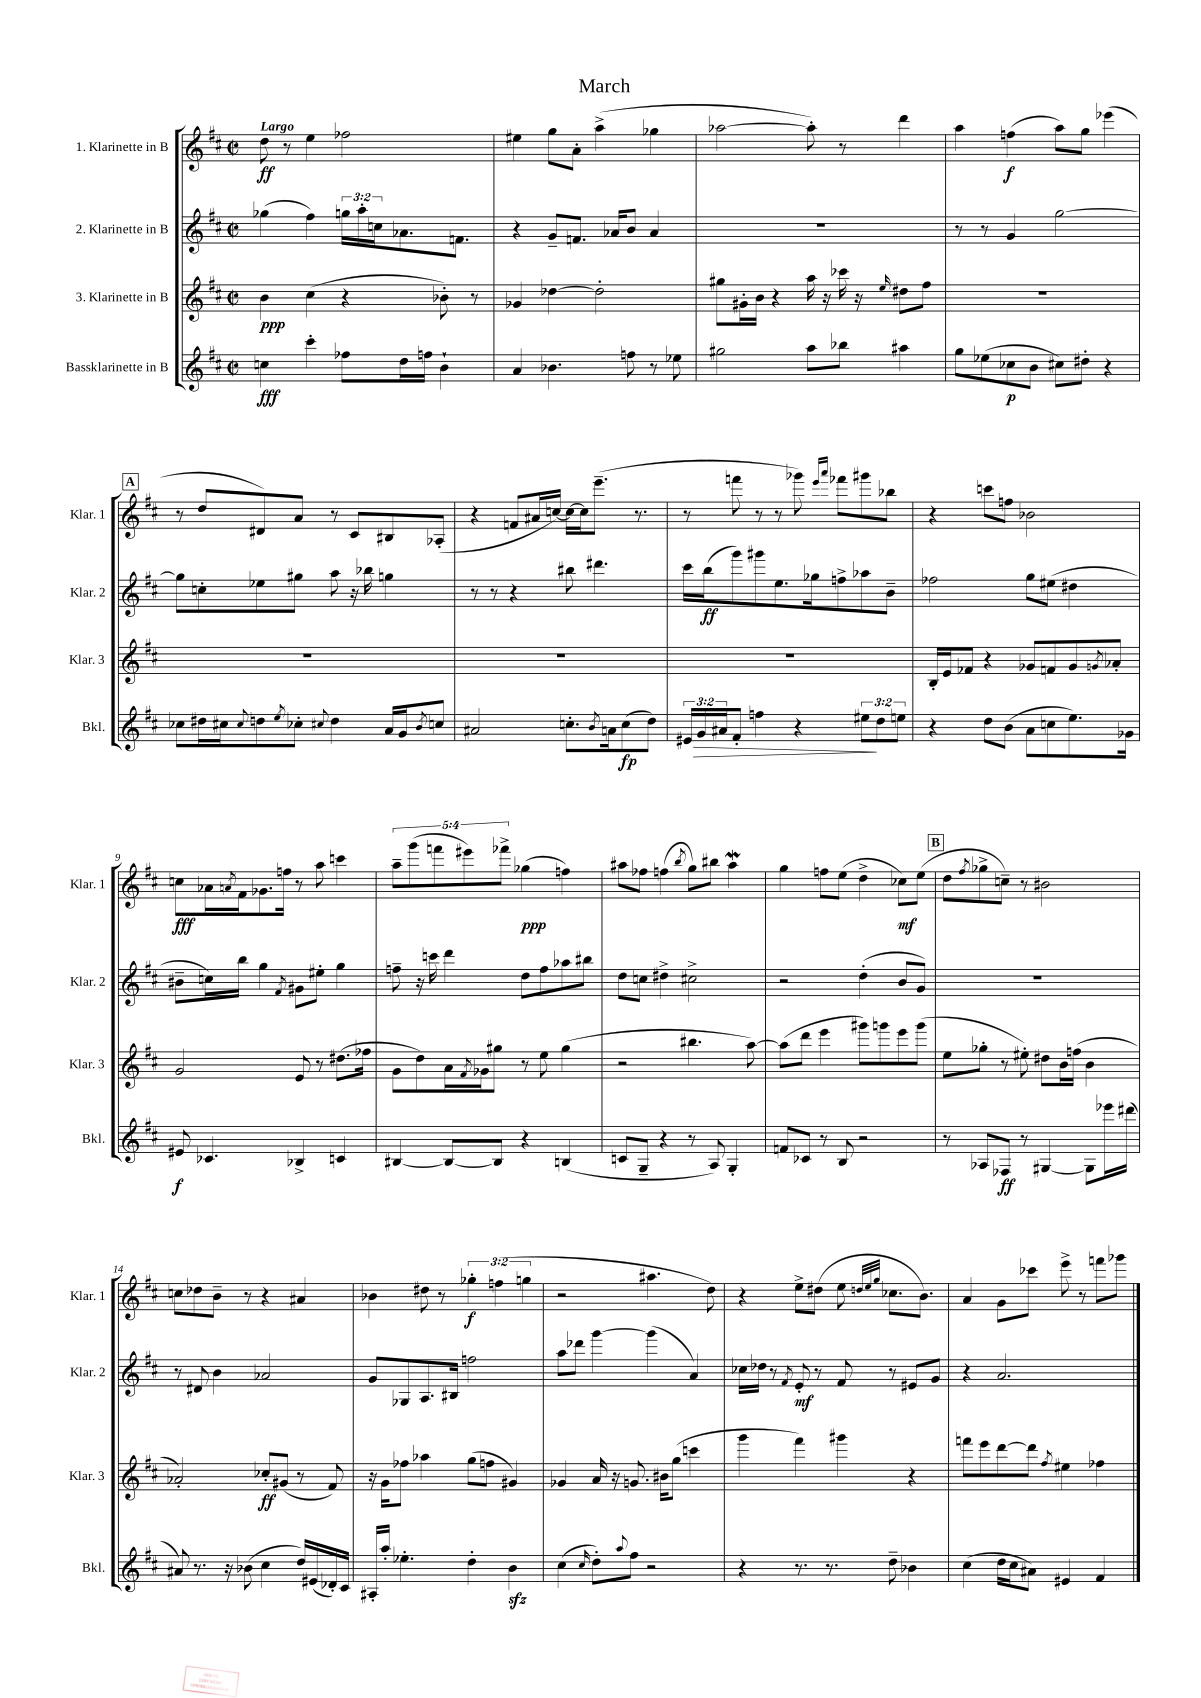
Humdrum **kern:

**kern	**kern	**kern	**kern
*staff4	*staff3	*staff2	*staff1
*clefG2	*clefG2	*clefG2	*clefG2
*k[f#c#]	*k[f#c#]	*k[f#c#]	*k[f#c#]
*M2/2	*M2/2	*M2/2	*M2/2
*met(c|)	*met(c|)	*met(c|)	*met(c|)
4cc	4b	(4gg-	8dd
.	.	.	8r
4ccc#'	(4cc#	4ff#)	4ee
8ff-	4r	24gg	2ff-
.	.	24aa'	.
.	.	24cc	.
16dd	.	8.a-	.
16ff	.	.	.
4b`	8b-')	.	.
.	.	8.f	.
.	8r	.	.
=	=	=	=
4a	4g-	4r	4ee#
4.b-	[4dd-	8g~	8gg
.	.	8.f	8a'
.	2dd-']	.	(4aa^
.	.	16a-	.
8ff	.	8b	.
8r	.	4a-	4gg-
8ee-	.	.	.
=	=	=	=
2gg#	8gg#	1r	[2aa-
.	16g#'	.	.
.	16b	.	.
.	4r	.	.
8aa	16aa	.	8aa-'])
.	16r	.	.
8bb-	16ccc-	.	8r
.	16r	.	.
.	16qqee	.	.
4aa#	8dd#	.	4ddd
.	8ff#	.	.
=	=	=	=
8gg	1r	8r	4aa
(8ee-	.	8r	.
8cc-	.	4g	(4ff
8b	.	.	.
8cc#)	.	[2gg	8aa)
8dd#'	.	.	8gg
4r	.	.	(4eee-
=	=	=	=
8cc-	1r	8gg]	8r
16dd#	.	8cc'	8dd
16cc#	.	.	.
8qqcc#	.	.	.
8dd	.	8ee-	8d#)
8qee	.	.	.
8cc-'	.	8gg#	8a
8qqcc#	.	.	.
4dd	.	8aa	8r
.	.	16r	8c#
.	.	16bb-	.
16a	.	4gg	8B#
16g	.	.	.
8qb	.	.	.
8cc	.	.	(8A-'
=	=	=	=
2a#	1r	8r	4r
.	.	8r	.
.	.	4r	8f
.	.	.	16a#
.	.	.	[16cc)
8.cc'	.	8bb#	16cc_
.	.	.	16cc]
.	.	4.ddd#	(8.eee~
8qb	.	.	.
16a	.	.	.
(8cc	.	.	.
.	.	.	8.r
8dd)	.	.	.
=	=	=	=
24e#	1r	16ccc#	8r
24g	.	.	.
.	.	(16bb	.
24a#	.	.	.
8f#'	.	8ggg)	8fff
4ff	.	8ggg#	8r
.	.	8.ee	8r
4r	.	.	8ggg-)
.	.	16gg-	.
.	.	.	16qqeee
.	.	.	16qqaaa
.	.	8ff^	8fff-
12ee#	.	8aa-	8ggg#
12dd	.	.	.
.	.	8b~	8bb-
12ee	.	.	.
=	=	=	=
4r	16B'	2ff-	4r
.	16e	.	.
.	8f-	.	.
8dd	4r	.	8ccc
(8b	.	.	8ff
8a	8g-	8gg	2b-
8cc	8f	(8ee#	.
8.ee)	8g-	4dd#	.
.	8qg	.	.
.	8a-'	.	.
16g-	.	.	.
=	=	=	=
8e#	2g	8b#~	8cc
4.c-	.	16cc)	16a-
.	.	.	8qa
.	.	16bb	16f#
.	.	4gg	8.g-
.	.	.	16ff
.	.	8qf#	.
4B-^	8e	8g#	8r
.	8r	8ee#'	8aa
4c	(8.dd#	4gg	4ccc
.	16ff-	.	.
=	=	=	=
[4B#	8g	8ff~	10aa~
.	.	.	(10ggg
.	8dd)	16r	.
.	.	16ccc	.
.	.	.	10fff
8B#_	16a	4ddd	.
.	.	.	10eee#)
.	8qf#	.	.
.	16g-	.	.
8B#]	8gg#	.	.
.	.	.	10fff-^
4r	8r	8dd	(4gg-
.	8ee	8ff	.
(4B	(4gg#	8aa-	4ff)
.	.	8bb#	.
=	=	=	=
8c	2r	8dd	8aa#
8G~	.	8cc	8ff-
4r	.	4dd#^	(4ff
.	.	.	8qbb
8r	4.bb#	2cc#^	8gg)
8A)	.	.	8bb#
4G'	.	.	4aa#
.	[8aa)	.	.
=	=	=	=
8f	(8aa]	2r	4gg
8c-	8ddd	.	.
8r	4eee	.	8ff
8B	.	.	(8ee
2r	8ggg#)	(4dd'	4dd^
.	8ggg	.	.
.	8eee	8b	8cc-)
.	(8ggg	8g)	(8ee
=	=	=	=
8r	8ee	1r	8dd
.	.	.	8qff#
8A-	8gg-'	.	8gg-^
8F-	8r	.	8cc~)
8r	8ee#')	.	8r
[4G#	8dd#	.	2b#
.	16b	.	.
.	(16ff	.	.
8G#]	4b	.	.
16eee-	.	.	.
(16ddd#	.	.	.
=	=	=	=
8a#)	2a-')	8r	8cc
8.r	.	8d#	8dd-
.	.	4b	8b~
16r	.	.	.
(8b-	.	.	8r
4cc#	8cc-'	2a-	4r
.	(8g#	.	.
16dd)	8r	.	4a#
(16e#	.	.	.
16d-')	8f#)	.	.
16c#	.	.	.
=	=	=	=
16A#'	16r	8g	4b-
16aa'	16g	.	.
4.ee-'	8ff-	8G-	.
.	4aa-	8.A	8dd#
.	.	.	8r
.	.	16B#	.
4dd'	(8gg	2ff	6gg-'
.	8ff	.	.
.	.	.	(6ff
4b	4g#)	.	.
.	.	.	6gg
=	=	=	=
(4cc#	4g-	8aa	2r
.	.	8ddd-	.
16qqcc#	.	.	.
8dd')	16a	[4ggg	.
.	16r	.	.
8qqaa	.	.	.
8ff#	8.g	.	.
2r	.	(4ggg]	4.aa#
.	16b#	.	.
.	(8gg	.	.
.	4ccc	4a)	.
.	.	.	8dd)
=	=	=	=
4r	4ggg	16cc-	4r
.	.	16dd-	.
.	.	8r	.
.	.	8qf#	.
8.r	4fff#)	8e'	8ee^
.	.	8r	(8dd#
8.r	.	.	.
.	4ggg#	8f#	8ee
.	.	.	32qqdd
.	.	.	32qqee
.	.	.	32qqgg
8dd~	.	8r	8.cc-
4b-	4r	8e#	.
.	.	.	8.b)
.	.	8g	.
=	=	=	=
(4cc#	8fff	4r	4a
.	8eee	.	.
16dd	[8ddd	2.a	8g
16cc#	.	.	.
8a#)	8ddd]	.	8ccc-
.	8qff#	.	.
4e#	4ee#	.	8eee^
.	.	.	8r
4f#	4ff-	.	8fff
.	.	.	8ggg-
==	==	==	==
*-	*-	*-	*-
